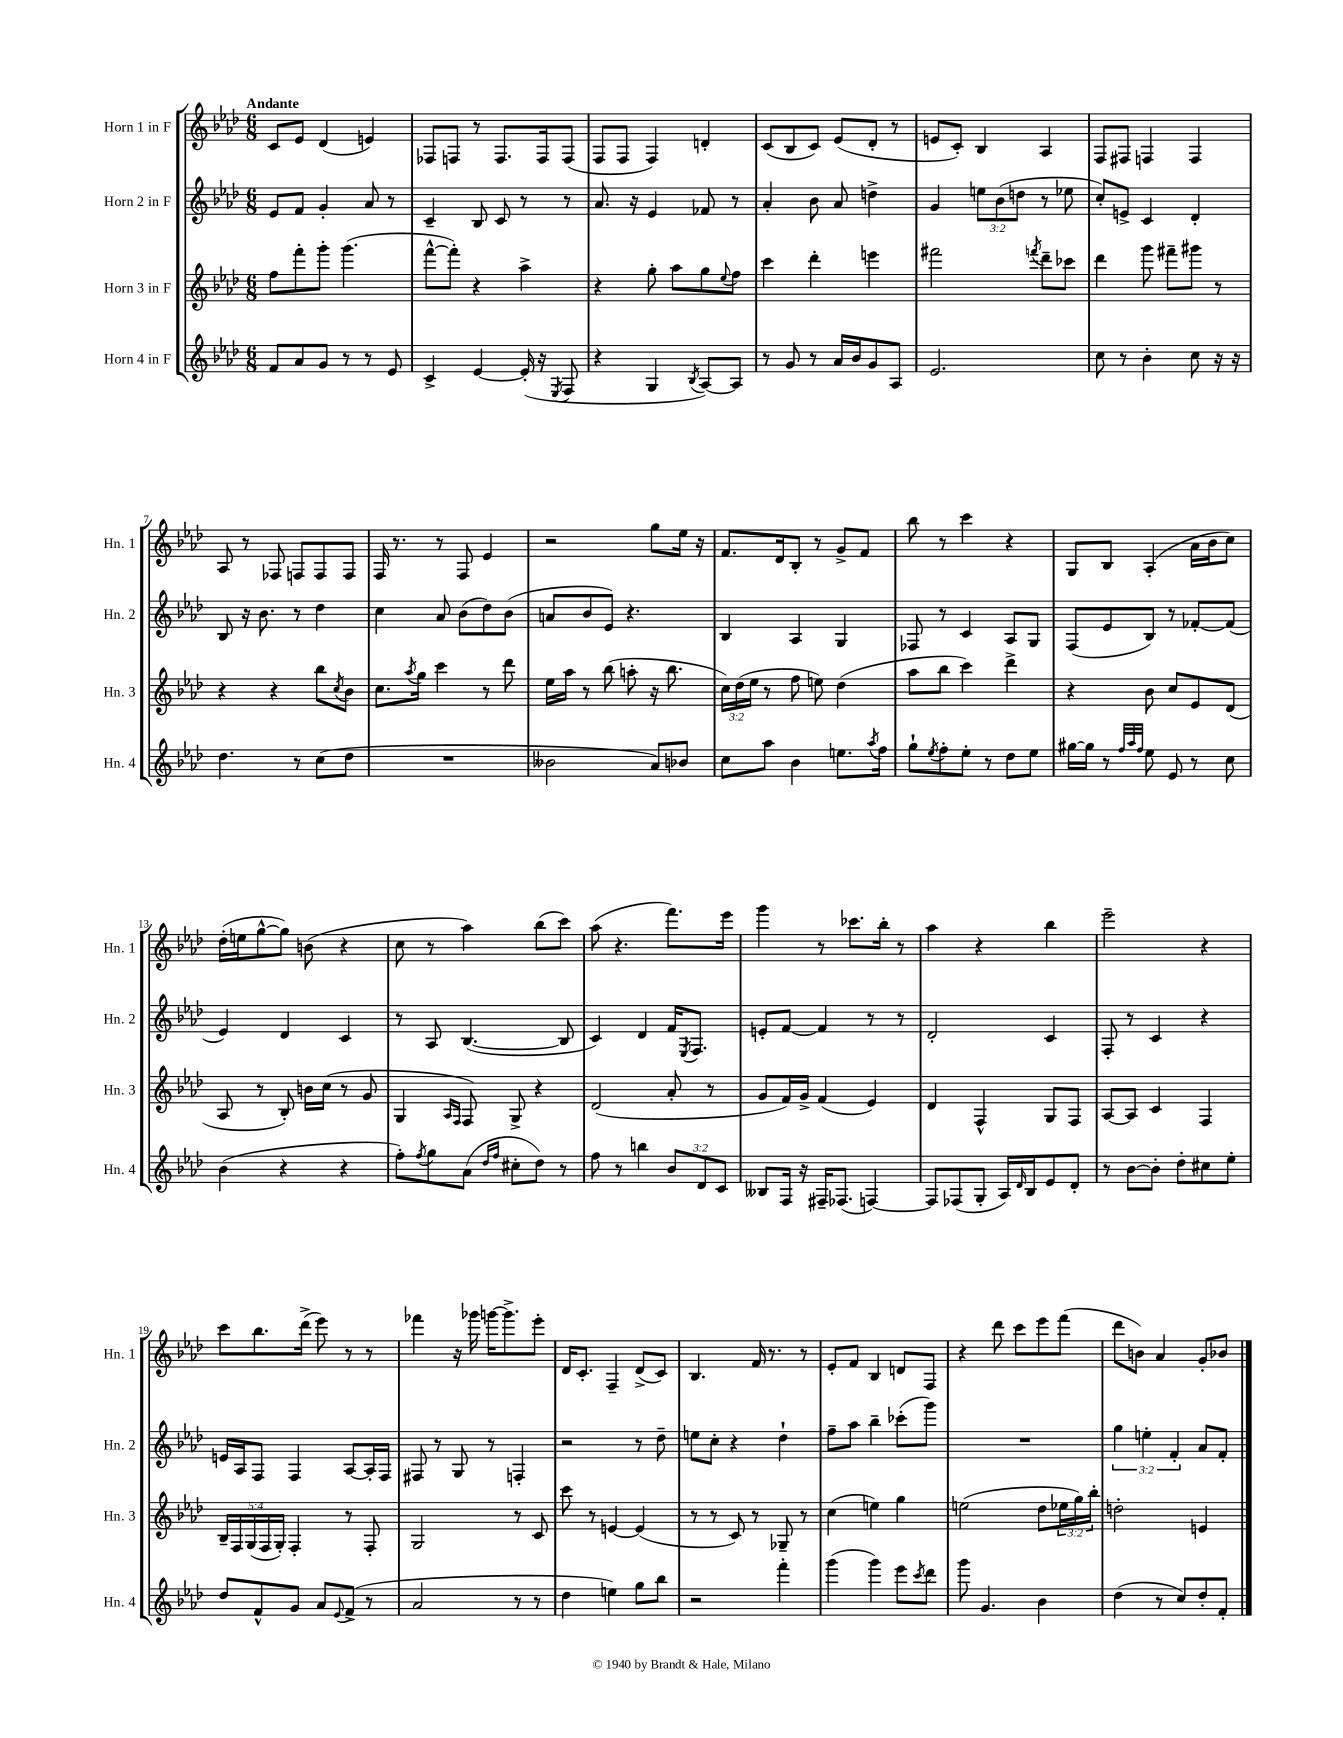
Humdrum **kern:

**kern	**kern	**kern	**kern
*staff4	*staff3	*staff2	*staff1
*clefG2	*clefG2	*clefG2	*clefG2
*k[b-e-a-d-]	*k[b-e-a-d-]	*k[b-e-a-d-]	*k[b-e-a-d-]
*M6/8	*M6/8	*M6/8	*M6/8
8f	8ff	8e-	8c
8a-	8fff'	8f	8e-
8g	8ggg'	4g'	(4d-
8r	(4.ggg	.	.
8r	.	8a-	4e)
8e-	.	8r	.
=	=	=	=
4c^	[8fff^^	4c~	8F-
.	8fff'])	.	8F
[4e-	4r	8B-	8r
.	.	8c	8.F
(16e-']	4aa-^	8r	.
16r	.	.	16F
8qE-	.	.	.
8F	.	8r	(8F
=	=	=	=
4r	4r	8.a-	8F
.	.	.	8F
.	.	16r	.
4G	8gg'	4e-	4F)
.	8aa-	.	.
8qB-	.	.	.
[8A-)	8gg	8f-	4d'
.	8qqee-	.	.
8A-]	8ff	8r	.
=	=	=	=
8r	4ccc	4a-'	(8c
8g	.	.	8B-
8r	4ddd-'	8b-	8c)
16a-	.	8a-	(8e-
16b-	.	.	.
8g	4eee	4dd^	8d-'
8A-	.	.	8r
=	=	=	=
2.e-	2fff#	4g	8e
.	.	.	8c')
.	.	12ee	4B-
.	.	(12b-	.
.	.	12dd	.
.	8qfff	.	.
.	8ddd-~	8r	4A-
.	8ccc-	8ee-	.
=	=	=	=
8cc	4ddd-	8cc')	8F
8r	.	8e^	8F#
4b-'	8ggg	4c	4F
.	8fff#~	.	.
8cc	8ggg#	4d-'	4F
16r	8r	.	.
16r	.	.	.
=	=	=	=
4.dd-	4r	8B-	8A-
.	.	16r	8r
.	.	8.b-	.
.	4r	.	8F-
8r	.	8r	8F
(8cc	8bb-	4dd-	8F
.	8qcc	.	.
8dd-	8b-	.	8F
=	=	=	=
2.r	8.cc	4cc	16F
.	.	.	8.r
.	8qaa-	.	.
.	16gg	.	.
.	4ccc	8a-	8r
.	.	(8b-	8F
.	8r	8dd-)	4e-
.	8ddd-	(8b-	.
=	=	=	=
2b--	16ee-	8a	2r
.	16aa-	.	.
.	8r	8b-	.
.	(8bb-	8e-)	.
.	8aa'	4.r	.
8a-)	16r	.	8gg
.	8.bb-	.	.
8b-	.	.	16ee-
.	.	.	16r
=	=	=	=
8cc	24cc)	4B-	8.f
.	(24dd-	.	.
.	24ee-	.	.
8aa-	8r	.	.
.	.	.	16d-
4b-	8ff	4A-	8B-'
.	8ee)	.	8r
8.ee	(4dd-	4G	8g^
.	.	.	8f
8qaa-	.	.	.
16ff	.	.	.
=	=	=	=
8gg`	8aa-	8F-	8bb-
8qee-	.	.	.
8ff'	8bb-	8r	8r
8ee-'	4ccc)	4c	4ccc
8r	.	.	.
8dd-	4ddd-^	8A-	4r
8ee-	.	8G	.
=	=	=	=
[16gg#	4r	(8F	8G
16gg#]	.	.	.
8r	.	8e-	8B-
32qqff	.	.	.
32qqaa-	.	.	.
32qqff	.	.	.
8ee-	8b-	8B-)	(4A-'
8e-	8cc	8r	.
8r	8e-	[8f-'	16a-
.	.	.	16b-
8cc	(8d-	(8f-]	8cc)
=	=	=	=
(4b-	8A-	4e-)	(16dd-'
.	.	.	16ee
.	8r	.	[8gg^^
4r	8B-')	4d-	8gg])
.	16b	.	(8b
.	(16cc	.	.
4r	8r	4c	4r
.	8g	.	.
=	=	=	=
8ff')	4G	8r	8cc
8qff	.	.	.
8gg	.	8A-	8r
.	16qqA-	.	.
.	16qqF	.	.
(8a-	8F)	([4.B-	4aa-)
16qqdd-	.	.	.
16qqff	.	.	.
8cc#'	8G^	.	.
8dd-)	4r	.	(8bb-
8r	.	8B-]	8ccc)
=	=	=	=
8ff	(2d-	4c)	(8aa-
8r	.	.	4.r
4bb	.	4d-	.
12b-	8a-'	16f	8.fff)
.	.	8qE-	.
.	.	8.F	.
12d-	.	.	.
.	8r	.	.
12c	.	.	.
.	.	.	16eee-
=	=	=	=
8B--	8g	8e'	4ggg
16F	16f)	[8f	.
16r	16g^	.	.
16F#~	(4f	4f]	8r
(8.F-	.	.	.
.	.	.	8.ccc-
[4F)	4e-)	8r	.
.	.	.	16bb-'
.	.	8r	8r
=	=	=	=
8F]	4d-	2d-'	4aa-
(8F-	.	.	.
8G'	4F^^	.	4r
16A-)	.	.	.
16qqd-	.	.	.
16B-	.	.	.
8e-	8G	4c	4bb-
8d-'	8F	.	.
=	=	=	=
8r	[8A-	8F'	2eee-~
[8b-	8A-]	8r	.
8b-']	4c	4c	.
8dd-'	.	.	.
8cc#	4F	4r	4r
8ee-'	.	.	.
=	=	=	=
8dd-	20B-~	16e	8ccc
.	20F	.	.
.	.	16A-	.
.	(20G	.	.
8f^^	.	8F	8.bb-
.	20F	.	.
.	20G')	.	.
8g	4F'	4F	.
.	.	.	(16ddd-^
8a-	.	.	8eee-)
8qqe-	.	.	.
(8f^	8r	[8A-	8r
8r	8F'	16A-']	8r
.	.	16F	.
=	=	=	=
2a-	2G	8F#	4fff-
.	.	8r	.
.	.	8G	16r
.	.	.	16ggg-
.	.	8r	[16ggg
.	.	.	8.ggg^]
8r	8r	4F'	.
8r	8c	.	8eee-'
=	=	=	=
4dd-	8ccc	2r	16d-
.	.	.	8.c'
.	8r	.	.
4ee)	[4e	.	4F~
8gg	(4e]	8r	(8d-^
8bb-	.	8dd-~	8c)
=	=	=	=
2r	8r	8ee	4.B-
.	8r	8cc'	.
.	8c)	4r	.
.	8r	.	16f
.	.	.	8.r
4fff'	8G-~	4dd-`	.
.	8r	.	8r
=	=	=	=
(4ggg	(4cc	8ff~	8e-'
.	.	8aa-	8f
4ggg)	4ee)	4bb-~	4B-
8eee-	4gg	(8ccc-'	8d
8qccc	.	.	.
8ddd-	.	8ggg)	8F
=	=	=	=
8ggg	(2ee	2.r	4r
4.g	.	.	.
.	.	.	8ddd-
.	.	.	8ccc
4b-	8dd-	.	8eee-
.	24ee-	.	(8fff
.	24gg)	.	.
.	24bb-'	.	.
=	=	=	=
(4dd-	2dd'	6gg	8ddd-
.	.	.	8b)
.	.	6ee'	.
8r	.	.	4a-
.	.	6f'	.
8cc)	.	.	.
8dd-'	4e	8a-	8g'
8f'	.	8f'	8b-
==	==	==	==
*-	*-	*-	*-
